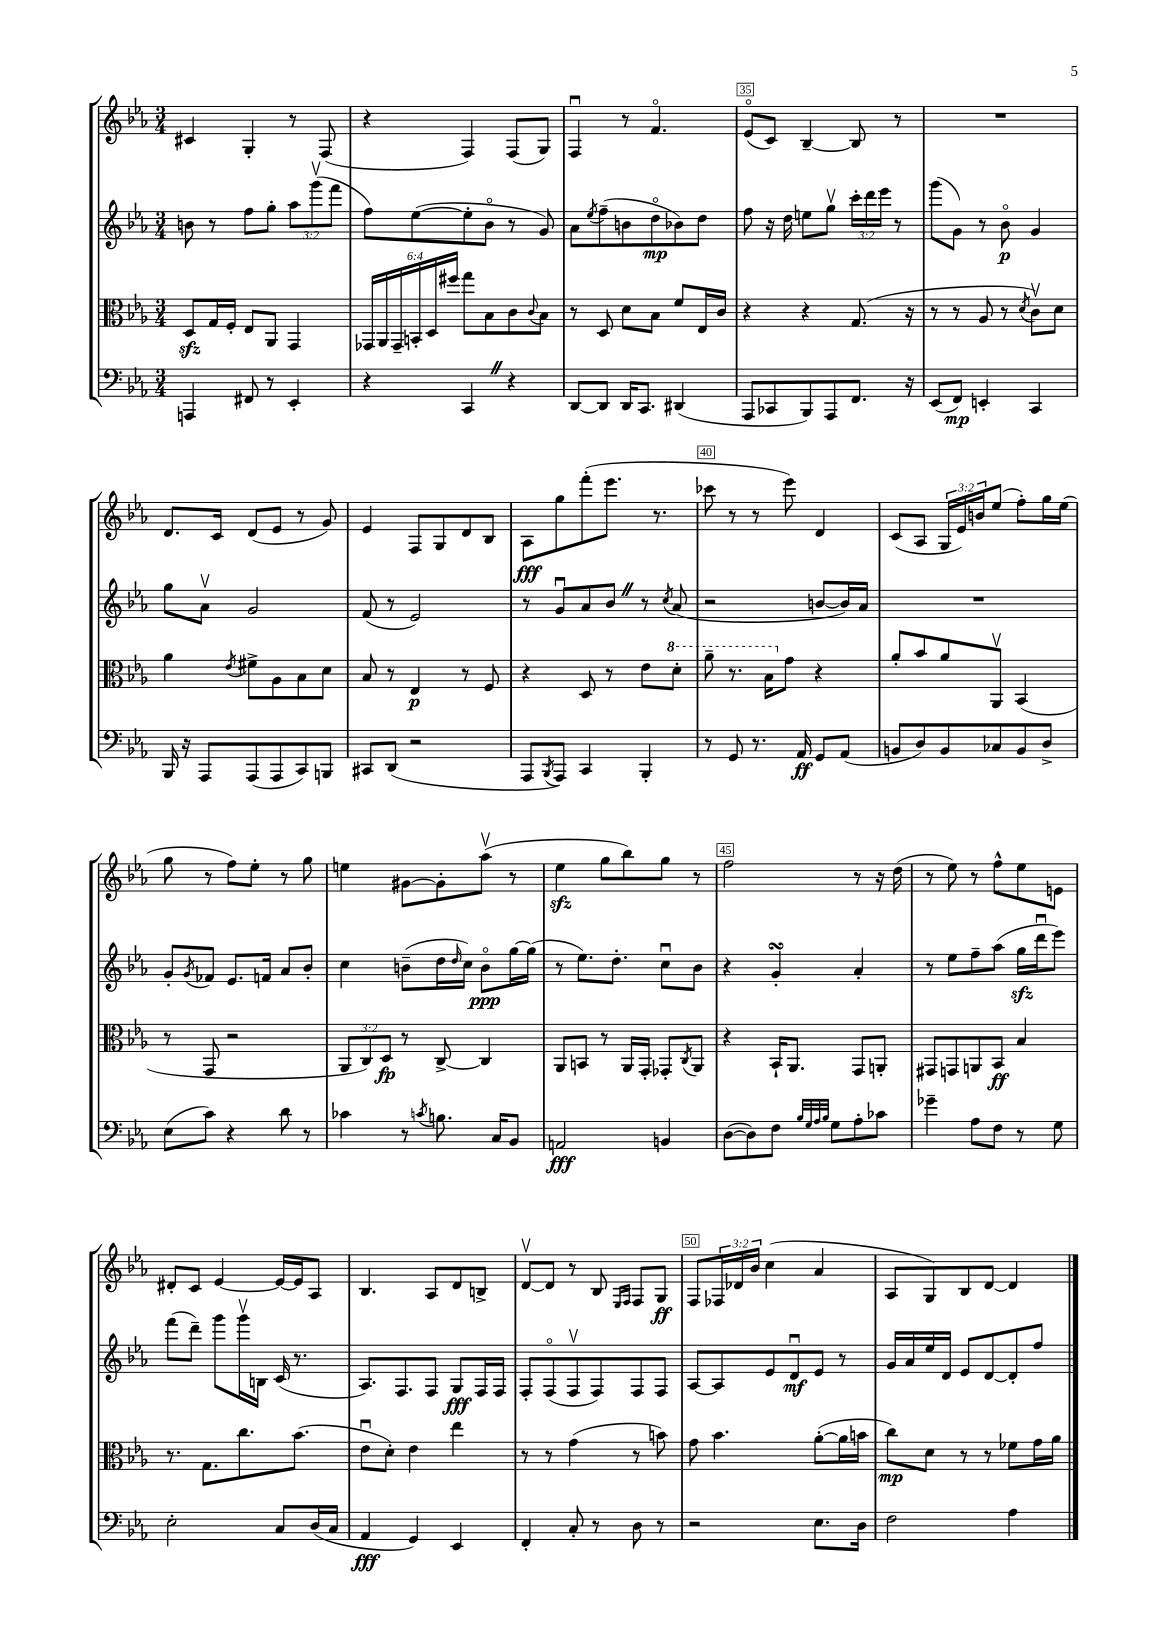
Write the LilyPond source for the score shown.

<<
\new StaffGroup <<
\new Staff = "s0" {
    \clef treble \key ees \major \numericTimeSignature \time 3/4 \override Staff.TupletNumber.text = #tuplet-number::calc-fraction-text
    cis'4 g4-. r8 f8( |
    r4 f4) f8( g8) |
    f4\downbow r8 f'4.\flageolet |
    ees'8\flageolet( c'8) bes4~-- bes8 r8 |
    R2. |
    d'8. c'16 d'8( ees'8 r8 g'8) |
    ees'4 f8 g8 d'8 bes8 |
    aes8\fff g''8 f'''8-.( ees'''8. r8. |
    ces'''8 r8 r8 ees'''8) d'4 |
    c'8( aes8 \tuplet 3/2 { g16 ees'16) b'16 } ees''8( f''8-.) g''16 ees''16( |
    g''8 r8 f''8) ees''8-. r8 g''8 |
    e''4 gis'8~ gis'8-. aes''8\upbow( r8 |
    ees''4\sfz g''8 bes''8) g''8 r8 |
    f''2 r8 r16 d''16( |
    r8 ees''8) r8 f''8-^ ees''8 e'8 |
    dis'8-. c'8 ees'4~ ees'16~ ees'16 aes8 |
    bes4. aes8 d'8 b8-> |
    d'8~\upbow d'8 r8 bes8 \grace { ees16 f16 } f8 g8\ff |
    f8 \tuplet 3/2 { fes16 des'16 bes'16 } c''4( aes'4 |
    aes8 g8) bes8 d'8~ d'4 \bar "|." |
}
\new Staff = "s1" {
    \clef treble \key ees \major \numericTimeSignature \time 3/4 \override Staff.TupletNumber.text = #tuplet-number::calc-fraction-text
    b'8 r8 f''8 g''8-. \tuplet 3/2 { aes''8 g'''8\upbow( f'''8 } |
    f''8) ees''8~( ees''8-. bes'8\flageolet r8 g'8) |
    aes'8 \acciaccatura { ees''8 } f''8--( b'8 d''8\flageolet\mp bes'8) d''8 |
    f''8 r16 d''16 e''8 g''8\upbow \tuplet 3/2 { c'''16-. d'''16 ees'''16 } r8 |
    g'''8( g'8) r8 bes'8\flageolet\p g'4 |
    g''8 aes'8\upbow g'2 |
    f'8( r8 ees'2) |
    r8 g'8\downbow aes'8 bes'8 \once \override BreathingSign.text = \markup { \musicglyph "scripts.caesura.straight" } \breathe r8 \acciaccatura { c''8 } aes'8( |
    r2 b'8~ b'16) aes'16 |
    R2. |
    g'8-. \acciaccatura { g'8 } fes'8 ees'8. f'16 aes'8 bes'8-. |
    c''4 b'8--( d''16 \grace { d''16 } c''16) b'8\flageolet\ppp g''16~ g''16( |
    r8 ees''8.) d''8.-. c''8\downbow bes'8 |
    r4 g'4-.\turn aes'4-. |
    r8 ees''8 f''8-- aes''8( g''16\sfz d'''16\downbow ees'''8) |
    f'''8( d'''8--) g'''8 g'''16\upbow b16 c'16( r8. |
    aes8.) f8. f8 g8\fff f16 f16 |
    f8-. f8\flageolet( f8\upbow f8) f8 f8 |
    aes8~ aes8 ees'8 d'8\downbow\mf ees'8 r8 |
    g'16 aes'16 ees''16 d'16 ees'8 d'8~ d'8-. f''8 \bar "|." |
}
\new Staff = "s2" {
    \clef alto \key ees \major \numericTimeSignature \time 3/4 \override Staff.TupletNumber.text = #tuplet-number::calc-fraction-text
    d8\sfz g16 f16-. ees8 aes,8 g,4 |
    \tuplet 6/4 { ges,16 aes,16 ges,16-- b,16-. d16 fis''16 } g''8 bes8 c'8 \appoggiatura { c'8 } bes8 |
    r8 d8 d'8 bes8 f'8 ees16 c'16 |
    r4 r4 g8.( r16 |
    r8 r8 aes8 r8 \acciaccatura { d'8 } c'8\upbow) d'8 |
    aes'4 \acciaccatura { ees'8 } fis'8-> aes8 bes8 d'8 |
    bes8 r8 ees4\p r8 f8 |
    r4 d8 r8 ees'8 \ottava #1 d''8-. |
    aes''8-- r8. bes'16 \ottava #0 g'8 r4 |
    aes'8-. bes'8 aes'8 aes,8\upbow bes,4( |
    r8 g,8 r2 |
    \tuplet 3/2 { aes,8 c8) d8\fp } r8 c8~-> c4 |
    aes,8 b,8 r8 aes,16 g,16-. ges,8-. \acciaccatura { c8 } aes,8 |
    r4 bes,16-! aes,8. g,8 a,8-. |
    gis,8 g,8 a,8 bes,8\ff bes4 |
    r8. g8. c''8. bes'8.( |
    ees'8\downbow d'8-.) ees'4 ees''4 |
    r8 r8 g'4( r8 b'8) |
    g'8 bes'4. aes'8~-.( aes'16 b'16 |
    c''8\mp) d'8 r8 r8 fes'8 g'16 aes'16 \bar "|." |
}
\new Staff = "s3" {
    \clef bass \key ees \major \numericTimeSignature \time 3/4
    a,,4 fis,8 r8 ees,4-. |
    r4 c,4 \once \override BreathingSign.text = \markup { \musicglyph "scripts.caesura.straight" } \breathe r4 |
    d,8~ d,8 d,16 c,8. dis,4( |
    aes,,8 ces,8 bes,,8) aes,,8 f,8. r16 |
    ees,8( f,8\mp) e,4-. c,4 |
    bes,,16 r16 aes,,8 aes,,8( aes,,8 c,8) b,,8 |
    cis,8 d,8( r2 |
    aes,,8 \acciaccatura { bes,,8 } aes,,8) c,4 bes,,4-. |
    r8 g,8 r8. aes,16\ff g,8 aes,8( |
    b,8 d8) b,8 ces8 b,8 d8-> |
    ees8( c'8) r4 d'8 r8 |
    ces'4 r8 \acciaccatura { c'8 } b8. c16 bes,8 |
    a,2\fff b,4 |
    d8~( d8) f8 \grace { bes32 g32 aes32 bes32 } g8 aes8-. ces'8 |
    ges'4-- aes8 f8 r8 g8 |
    ees2-. c8 d16( c16 |
    aes,4\fff g,4) ees,4 |
    f,4-. c8-. r8 d8 r8 |
    r2 ees8. d16 |
    f2 aes4 \bar "|." |
}
>>
>>
\layout { \context { \Score currentBarNumber = #32 \override BarNumber.break-visibility = ##(#f #t #t) barNumberVisibility = #(every-nth-bar-number-visible 5) \override BarNumber.stencil = #(make-stencil-boxer 0.1 0.3 ly:text-interface::print) } }
